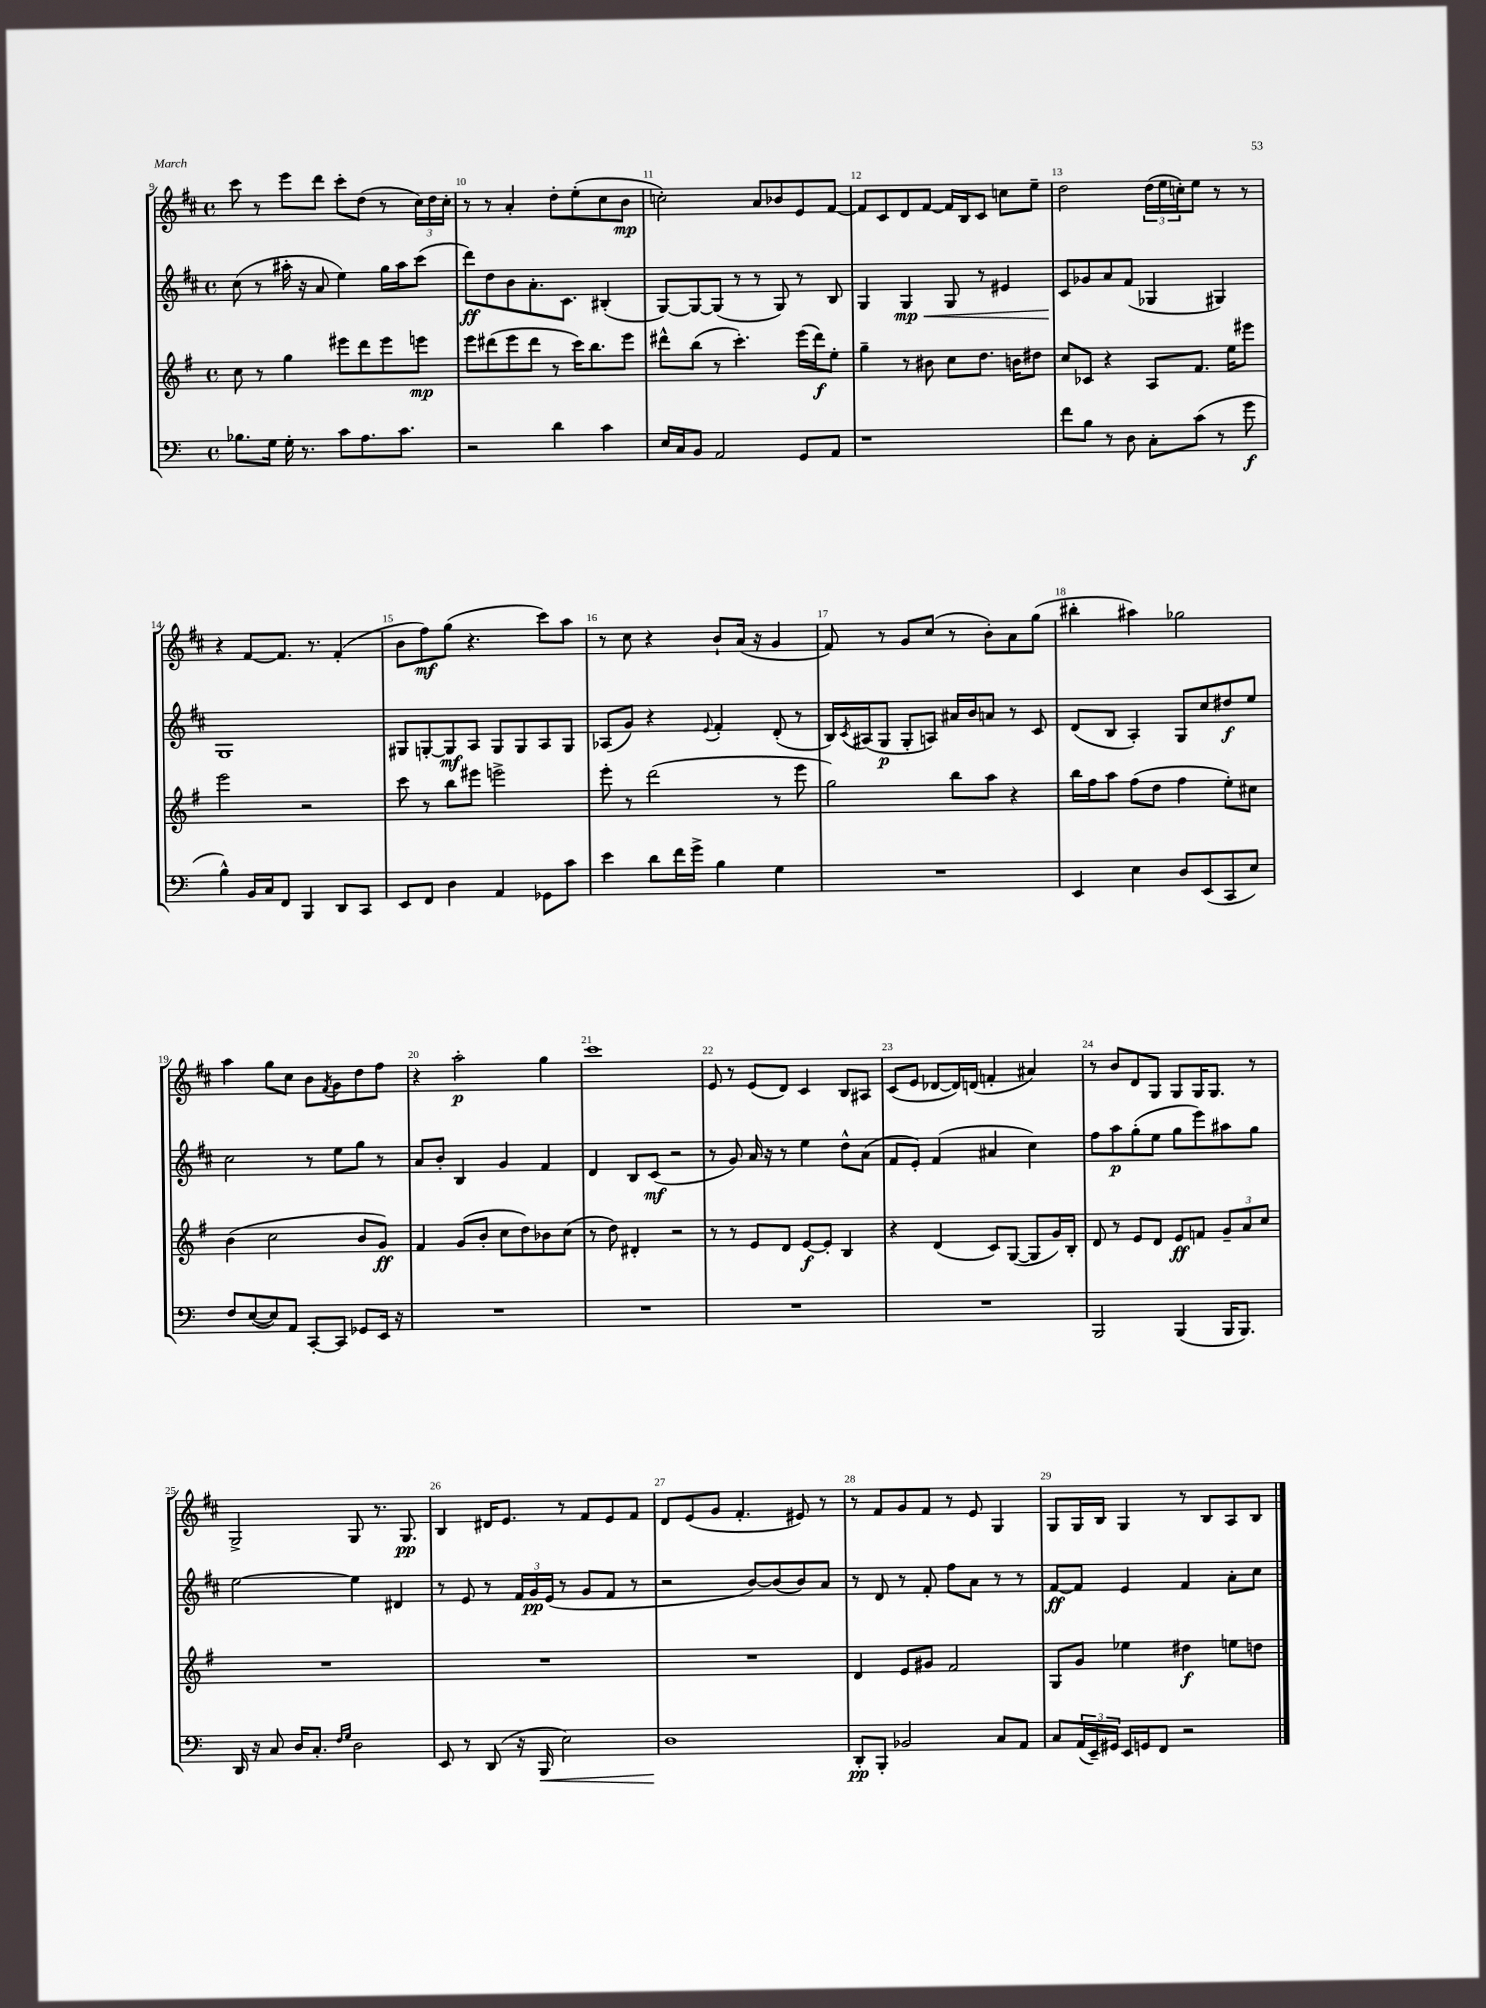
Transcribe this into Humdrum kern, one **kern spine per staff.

**kern	**dynam	**kern	**dynam	**kern	**dynam	**kern	**dynam
*part4	*part4	*part3	*part3	*part2	*part2	*part1	*part1
*staff4	*staff4	*staff3	*staff3	*staff2	*staff2	*staff1	*staff1
*clefF4	*	*clefG2	*	*clefG2	*	*clefG2	*
*k[]	*	*k[f#]	*	*k[f#c#]	*	*k[f#c#]	*
*M4/4	*	*M4/4	*	*M4/4	*	*M4/4	*
*met(c)	*	*met(c)	*	*met(c)	*	*met(c)	*
=9	=9	=9	=9	=9	=9	=9	=9
8.B-X\L	.	8cc\	.	(8cc#\	.	8ccc#\	.
.	.	8r	.	8r	.	8r	.
16G\Jk	.	.	.	.	.	.	.
16G'\	.	4gg\	.	16aa#X'\	.	8eee\L	.
8.r	.	.	.	16r	.	.	.
.	.	.	.	8a/	.	8ddd\J	.
8c\L	.	8eee#X\L	.	4ee\)	.	8ccc#'\L	.
8.A\	.	8ddd\	.	.	.	(8dd\J	.
.	.	8eee#\	.	16gg\LL	.	8r	.
8.c\J	.	.	.	16aa#\J	.	.	.
.	.	8eeen\J	mp	(8ccc#\J	.	24cc#\LL)	.
.	.	.	.	.	.	24dd\	.
.	.	.	.	.	.	24cc#'\JJ	.
=10	=10	=10	=10	=10	=10	=10	=10
2r	.	8eee\L	.	8ddd\L)	ff	8r	.
.	.	(8ddd#X\	.	8dd\	.	8r	.
.	.	8eee\	.	8b\	.	4a'/	.
.	.	8ddd#\J	.	8.a'\	.	.	.
4d\	.	8r	.	.	.	8dd'\L	.
.	.	.	.	8.c#\J	.	.	.
.	.	16ccc\KL)	.	.	.	(8ee'\	.
.	.	8.bb\	.	.	.	.	.
4c\	.	.	.	(4B#X'/	.	8cc#\	.
.	.	8eee\J	.	.	.	8b\J	mp
=11	=11	=11	=11	=11	=11	=11	=11
16E/LL	.	8ddd#X^^\L	.	[8G/L)	.	2ccn'\)	.
16C/J	.	.	.	.	.	.	.
8BB/J	.	(8bb\J	.	8G/_	.	.	.
2AA/	.	8r	.	(8G/J]	.	.	.
.	.	4.ccc'\)	.	8r	.	.	.
.	.	.	.	8r	.	8a/L	.
.	.	.	.	8G/)	.	8b-X/	.
8GG/L	.	(16eee\LL	.	8r	.	8e/	.
.	.	16ddd#\J)	f	.	.	.	.
8AA/J	.	8ee'\J	.	8B/	.	[8f#/J	.
=12	=12	=12	=12	=12	=12	=12	=12
1r	.	4gg~\	.	4G/	.	8f#/L]	.
.	.	.	.	.	.	8c#/	.
!	!	!	!	!	!LO:HP:b	!	!
.	.	8r	.	4G/	< mp	8d/	.
.	.	8b#X\	.	.	.	[8f#/J	.
.	.	8cc\L	.	8G/	.	16f#/LL]	.
.	.	.	.	.	.	16B/J	.
.	.	8.dd\J	.	8r	.	8c#/J	.
.	.	.	.	4e#X/	.	8ccn\L	.
.	.	16bn\KL	.	.	.	.	.
.	.	8dd#X\J	.	.	.	8ee~\J	.
=13	=13	=13	=13	=13	=13	=13	=13
8f\L	.	8cc/L	.	8c#/L	.	2dd\	.
8B\J	.	8c-X/J	.	8g-X/	[	.	.
8r	.	4r	.	8a/	.	.	.
8D\	.	.	.	(8f#/J	.	.	.
8C'\L	.	8A/L	.	4G-X/	.	(24dd\LL	.
.	.	.	.	.	.	24ee\	.
.	.	.	.	.	.	24ccn'\J)	.
(8c\J	.	8.f#/J	.	.	.	8ee\J	.
8r	.	.	.	4G#X/)	.	8r	.
.	.	16ee\KL	.	.	.	.	.
8g\	f	8eee#X\J	.	.	.	8r	.
!!LO:LB:g=z
=14	=14	=14	=14	=14	=14	=14	=14
4B^^\)	.	2eee\	.	1G	.	4r	.
16BB/LL	.	.	.	.	.	[8f#/L	.
16C/J	.	.	.	.	.	.	.
8FF/J	.	.	.	.	.	8.f#/J]	.
4BBB/	.	2r	.	.	.	.	.
.	.	.	.	.	.	8.r	.
8DD/L	.	.	.	.	.	(4f#'/	.
8CC/J	.	.	.	.	.	.	.
=15	=15	=15	=15	=15	=15	=15	=15
8EE/L	.	8ccc\	.	8G#X/L	.	8b\L	.
8FF/J	.	8r	.	[8Gn'/	.	8ff#\)	mf
4D\	.	8bb\L	.	8G/]	mf	(8gg\J	.
.	.	8eee#X\J	.	8A/J	.	4.r	.
4AA/	.	2eeen^\	.	8G/L	.	.	.
.	.	.	.	8G/	.	.	.
8GG-X\L	.	.	.	8A/	.	8ccc#\L)	.
8c\J	.	.	.	8G/J	.	8aa\J	.
=16	=16	=16	=16	=16	=16	=16	=16
4e\	.	8eee'\	.	(8A-X/L	.	8r	.
.	.	8r	.	8g/J)	.	8cc#\	.
8d\L	.	(2ddd\	.	4r	.	4r	.
16f\L	.	.	.	.	.	.	.
16g^\JJ	.	.	.	.	.	.	.
.	.	.	.	8qqe/	.	.	.
4B\	.	.	.	4f#'/	.	8b`/L	.
.	.	.	.	.	.	(16a/Jk	.
.	.	.	.	.	.	16r	.
4G\	.	8r	.	(8d'/	.	4g/	.
.	.	8eee\	.	8r	.	.	.
=17	=17	=17	=17	=17	=17	=17	=17
1r	.	2gg\)	.	16B/LL)	.	8f#/)	.
.	.	.	.	8qc#/	.	.	.
.	.	.	.	(16A#X/J	.	.	.
.	.	.	.	8G/J	p	8r	.
.	.	.	.	8G'/L	.	8g/L	.
.	.	.	.	8An/J)	.	(8cc#/J	.
.	.	8bb\L	.	16a#X/LL	.	8r	.
.	.	.	.	16b/J	.	.	.
.	.	8aa\J	.	8an/J	.	8b'\L)	.
.	.	4r	.	8r	.	8a\	.
.	.	.	.	8c#/	.	(8gg\J	.
=18	=18	=18	=18	=18	=18	=18	=18
4EE/	.	16bb\LL	.	(8d/L	.	4bb#X'\	.
.	.	16ff#\J	.	.	.	.	.
.	.	8aa\J	.	8B/J	.	.	.
4E\	.	(8ff#\L	.	4A'/)	.	4aa#X\)	.
.	.	8dd\J	.	.	.	.	.
8D/L	.	4ff#\	.	8G/L	.	2gg-X\	.
(8EE/	.	.	.	8cc#/	.	.	.
8CC/	.	8ee'\L)	.	8dd#X/	f	.	.
8E/J)	.	8cc#X\J	.	8ee/J	.	.	.
!!LO:LB:g=z
=19	=19	=19	=19	=19	=19	=19	=19
8F/L	.	(4b\	.	2cc#\	.	4aa\	.
([8E/	.	.	.	.	.	.	.
8E/])	.	2cc\	.	.	.	8gg\L	.
8AA/J	.	.	.	.	.	8cc#\J	.
[8CC'/L	.	.	.	8r	.	8b\L	.
.	.	.	.	.	.	8qf#/	.
8CC/J]	.	.	.	8ee\L	.	8g\	.
8GG-X/L	.	8b/L	.	8gg\J	.	8dd\	.
16EE/Jk	.	8g/J)	ff	8r	.	8ff#\J	.
16r	.	.	.	.	.	.	.
=20	=20	=20	=20	=20	=20	=20	=20
1r	.	4f#/	.	8a/L	.	4r	.
.	.	.	.	8b'/J	.	.	.
.	.	(8g/L	.	4B/	.	2aa'\	p
.	.	8b'/J	.	.	.	.	.
.	.	8cc\L	.	4g/	.	.	.
.	.	8dd\)	.	.	.	.	.
.	.	8b-X\	.	4f#/	.	4gg\	.
.	.	(8cc\J	.	.	.	.	.
=21	=21	=21	=21	=21	=21	=21	=21
1r	.	8r	.	4d/	.	1ccc#	.
.	.	8dd\)	.	.	.	.	.
.	.	4d#X'/	.	8B/L	.	.	.
.	.	.	.	(8c#/J	mf	.	.
.	.	2r	.	2r	.	.	.
=22	=22	=22	=22	=22	=22	=22	=22
1r	.	8r	.	8r	.	8e/	.
.	.	8r	.	8g/)	.	8r	.
.	.	8e/L	.	16a/	.	(8e/L	.
.	.	.	.	16r	.	.	.
.	.	8d/J	.	8r	.	8d/J)	.
.	.	[8e/L	f	4ee\	.	4c#/	.
.	.	8e'/J]	.	.	.	.	.
.	.	4B/	.	8dd^^\L	.	8B/L	.
.	.	.	.	(8a\J	.	8A#X/J	.
=23	=23	=23	=23	=23	=23	=23	=23
1r	.	4r	.	8f#/L	.	(8c#/L	.
.	.	.	.	8e'/J)	.	8e/J	.
.	.	(4d/	.	(4f#/	.	[8d-X/L	.
.	.	.	.	.	.	16d-/L])	.
.	.	.	.	.	.	(16dn/JJ	.
.	.	8c/L)	.	4a#X/	.	4fn'/	.
.	.	([8G/J	.	.	.	.	.
.	.	8G/L]	.	4cc#\)	.	4a#X/)	.
.	.	16g/L)	.	.	.	.	.
.	.	16B'/JJ	.	.	.	.	.
=24	=24	=24	=24	=24	=24	=24	=24
2BBB/	.	8d/	.	8ff#\L	.	8r	.
.	.	8r	.	8aa\	p	8b/L	.
.	.	8e/L	.	(8gg'\	.	8d/	.
.	.	8d/J	.	8ee\J	.	8G/J	.
(4BBB/	.	8e/L	ff	8gg\L	.	8G/L	.
.	.	8fn/J	.	8eee\)	.	16G/K	.
.	.	.	.	.	.	8.G/J	.
16BBB/KL	.	12g~/L	.	8aa#X\	.	.	.
8.BBB/J)	.	.	.	.	.	.	.
.	.	12a/	.	.	.	.	.
.	.	.	.	8gg\J	.	8r	.
.	.	12cc/J	.	.	.	.	.
!!LO:LB:g=z
=25	=25	=25	=25	=25	=25	=25	=25
16DD/	.	1r	.	[2ee\	.	2G^/	.
16r	.	.	.	.	.	.	.
8C/	.	.	.	.	.	.	.
16D/KL	.	.	.	.	.	.	.
8.C'/J	.	.	.	.	.	.	.
16qqF/LL	.	.	.	.	.	.	.
16qqG/JJ	.	.	.	.	.	.	.
2D\	.	.	.	4ee\]	.	8G/	.
.	.	.	.	.	.	8.r	.
.	.	.	.	4d#X/	.	.	.
.	.	.	.	.	.	8.G/	pp
=26	=26	=26	=26	=26	=26	=26	=26
8EE/	.	1r	.	8r	.	4B/	.
8r	.	.	.	8e/	.	.	.
(8DD/	.	.	.	8r	.	16d#X/KL	.
.	.	.	.	.	.	8.e/J	.
16r	.	.	.	24f#/LL	.	.	.
.	.	.	.	24g/	pp	.	.
!	!LO:HP:b	!	!	!	!	!	!
16BBB/	<	.	.	.	.	.	.
.	.	.	.	(24e/JJ	.	.	.
2E\)	.	.	.	8r	.	8r	.
.	.	.	.	8g/L	.	8f#/L	.
.	.	.	.	8f#/J	.	8e/	.
.	.	.	.	8r	.	8f#/J	.
=27	=27	=27	=27	=27	=27	=27	=27
1D	.	1r	.	2r	.	8d/L	.
.	.	.	.	.	.	(8e/	.
.	.	.	.	.	.	8g/J	.
.	.	.	.	.	.	4.f#'/	.
.	.	.	.	[8b/L)	.	.	.
.	.	.	.	(8b/]	.	.	.
.	.	.	.	8b/)	.	8e#X/)	.
.	.	.	.	8a/J	.	8r	.
.	[	.	.	.	.	.	.
=28	=28	=28	=28	=28	=28	=28	=28
8DD'/L	pp	4d/	.	8r	.	8r	.
8BBB'/J	.	.	.	8d/	.	8f#/L	.
2BB-X/	.	8e/L	.	8r	.	8g/	.
.	.	8g#X/J	.	8f#'/	.	8f#/J	.
.	.	2f#/	.	8ff#\L	.	8r	.
.	.	.	.	8a\J	.	8e/	.
8C/L	.	.	.	8r	.	4G/	.
8AA/J	.	.	.	8r	.	.	.
=29	=29	=29	=29	=29	=29	=29	=29
8C/L	.	8G/L	.	[8f#/L	ff	8G/L	.
(24AA/L	.	8g/J	.	8f#/J]	.	16G/L	.
24EE~/)	.	.	.	.	.	.	.
.	.	.	.	.	.	16B/JJ	.
24GG#X/JJ	.	.	.	.	.	.	.
16EE/LL	.	4ee-X\	.	4e/	.	4G/	.
16GGn/J	.	.	.	.	.	.	.
8FF/J	.	.	.	.	.	.	.
2r	.	4dd#X\	f	4f#/	.	8r	.
.	.	.	.	.	.	8B/L	.
.	.	8een\L	.	8a'\L	.	8A/	.
.	.	8ddn\J	.	8cc#\J	.	8B/J	.
==	==	==	==	==	==	==	==
*-	*-	*-	*-	*-	*-	*-	*-
